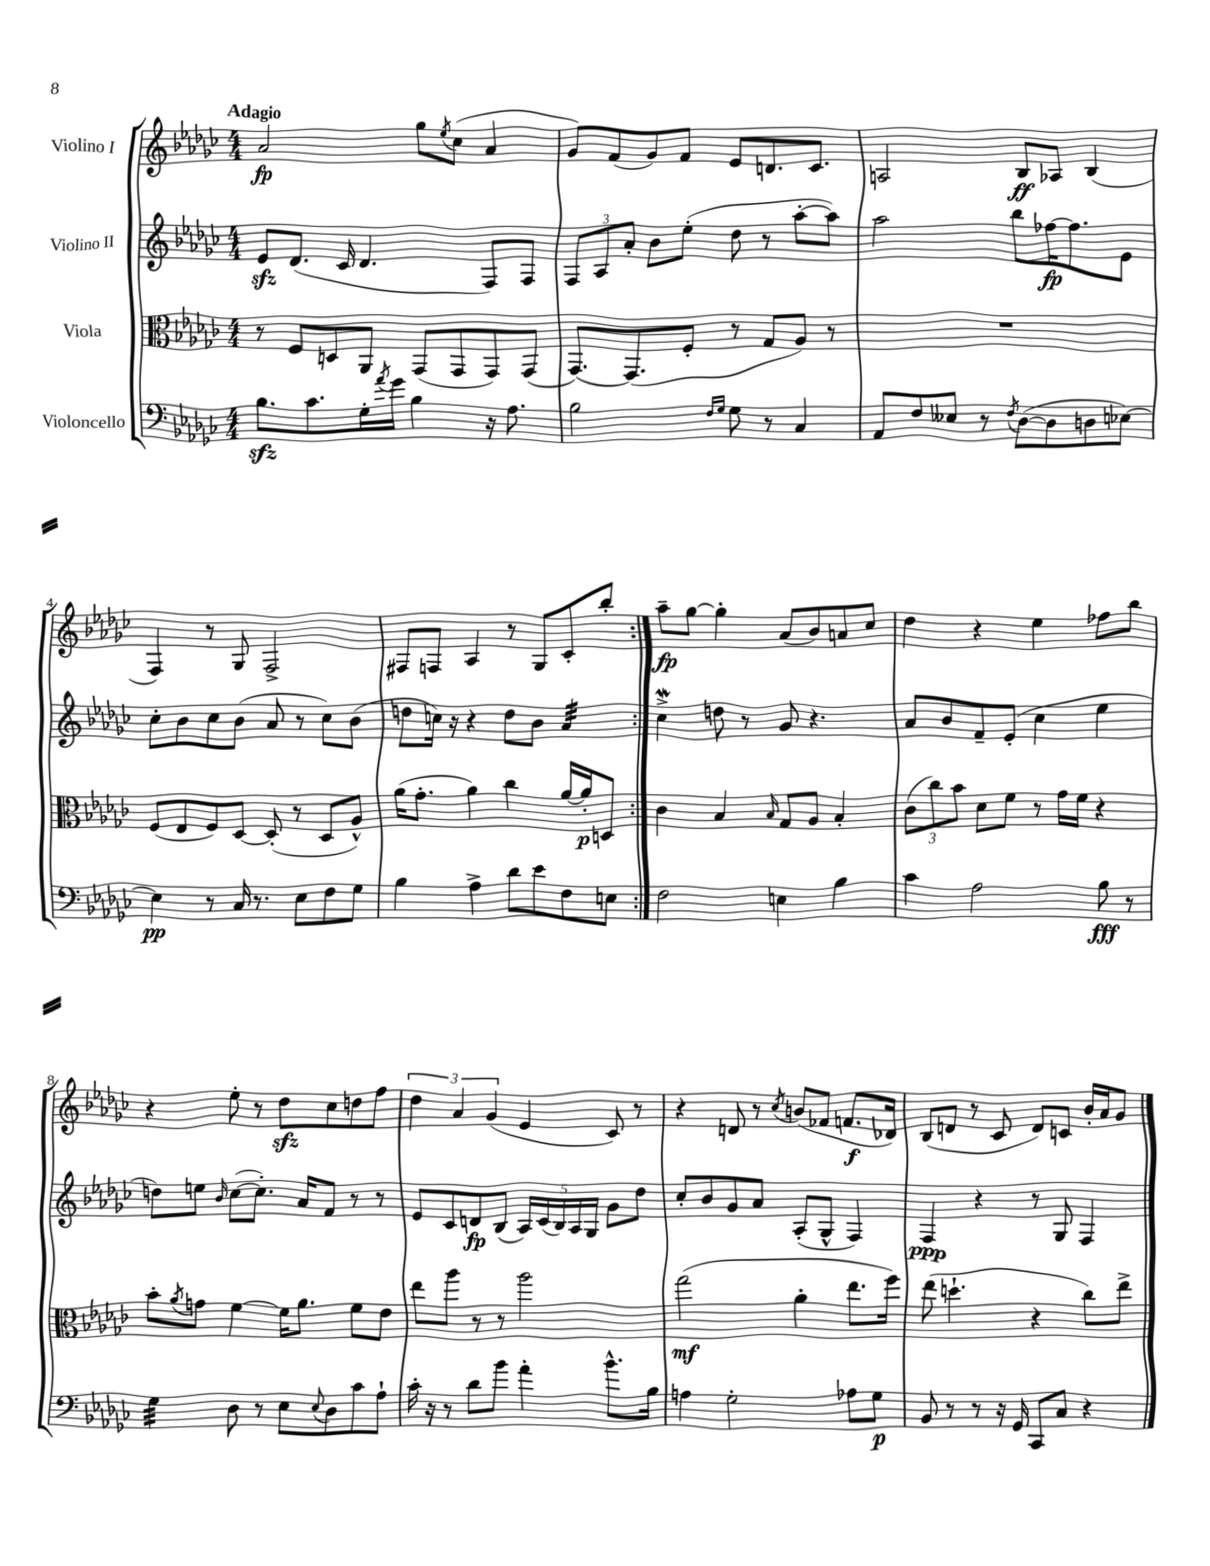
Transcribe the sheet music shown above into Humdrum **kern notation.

**kern	**kern	**kern	**kern
*staff4	*staff3	*staff2	*staff1
*clefF4	*clefC3	*clefG2	*clefG2
*k[b-e-a-d-g-c-]	*k[b-e-a-d-g-c-]	*k[b-e-a-d-g-c-]	*k[b-e-a-d-g-c-]
*M4/4	*M4/4	*M4/4	*M4/4
8.B-	8r	8e-	2a-
.	8F	(8.d-	.
8.c-	.	.	.
.	8D	.	.
.	.	16c-	.
16G-'	8AA-	4.d-	.
8qa-	.	.	.
16g-	.	.	.
4B-	(8GG-	.	8gg-
.	.	.	8qee-
.	8GG-	.	(8cc-
16r	8GG-)	8F)	4a-
8.A-	.	.	.
.	(8GG-	8F	.
=	=	=	=
2B-	[8.GG-)	12F	8g-)
.	.	12A-	.
.	.	.	(8f
.	.	12a-'	.
.	(8.GG-]	.	.
.	.	8b-	8g-)
.	8F'	(8ee-'	8f
16qqF	.	.	.
16qqG-	.	.	.
8G-	8r	8dd-	8e-
8r	8G-	8r	8.d
4C-	8A-)	[8aa-'	.
.	.	.	8.c-
.	8r	8aa-])	.
=	=	=	=
8AA-	1r	2aa-	2A
8F	.	.	.
8E--	.	.	.
8r	.	.	.
8qF	.	.	.
([8D-	.	8bb-	8B-
8D-]	.	[16ff-	8A-
.	.	8.ff-]	.
8D	.	.	(4B-
[8E-)	.	8e-	.
=	=	=	=
4E-]	(8F	8cc-'	4F)
.	8E-	8b-	.
8r	8F)	8cc-	8r
16C-	[8D-	(8b-	8G-
8.r	.	.	.
.	(8D-']	8a-	2F^
8E-	8r	8r	.
8F	8D-	8cc-)	.
8G-	8A-^^)	(8b-	.
=	=	=	=
4B-	(16a-	8dd	8F#
.	8.g-'	.	.
.	.	16cc)	8F
.	.	16r	.
4A-^	4a-)	4r	4A-
8d-	4cc-	8dd	8r
8e-	.	8b-	8G-
8F	[16a-	4a-	8c-'
.	16a-']	.	.
8E	8D	.	8bb-'
=:|!	=:|!	=:|!	=:|!
2F	4c-	4cc-^	8aa-~
.	.	.	[8gg-
.	4B-	8dd	4gg-']
.	.	8r	.
.	16qqB-	.	.
4E	8G-	8g-	(8a-
.	8A-	4.r	8b-)
4B-	4B-'	.	8a
.	.	.	8cc-
=	=	=	=
4c-	(12c-	8a-	4dd-
.	12cc-)	.	.
.	.	8b-	.
.	12b-	.	.
2A-	8d-	8f~	4r
.	8f	(8e-'	.
.	8r	4cc-	4ee-
.	16g-	.	.
.	16f	.	.
8B-	4r	4ee-	8ff-
8r	.	.	8bb-
=	=	=	=
4G-	8b-'	8dd)	4r
.	8qa-	.	.
.	8g	8ee	.
.	.	16qqb-	.
8D-	[4f	([8cc-	8ee-'
8r	.	8.cc-'])	8r
8E-	16f]	.	8dd-
.	8.a-	16a-	.
8qqE-	.	.	.
8D-	.	8f	8cc-
8c-	8f	8r	8dd
8A-`	8e-	8r	8ff
=	=	=	=
16c-'	8ee-	8e-	6dd-
16r	.	.	.
8r	8aa-	8c-	.
.	.	.	6a-
8d-	8r	8d	.
.	.	.	(6g-
8b-	8r	(8B-	.
4a-'	2aa-	20A-)	4e-
.	.	(20c-	.
.	.	20B-)	.
.	.	20A-	.
.	.	20G-	.
8.b-^^	.	8g-	8c-)
.	.	8dd-	8r
16B-	.	.	.
=	=	=	=
4A	(2gg-	8cc-'	4r
.	.	8b-	.
2G-'	.	8g-	8d
.	.	8a-	8r
.	.	.	8qcc-
.	4a-'	(8A-'	(8b
.	.	8G-^^	8f-
8A-	8.ee-	4F)	8.f
8G-	.	.	.
.	16ff)	.	16d-)
=	=	=	=
8BB-	(8ee-	4F	(8B-
8r	4.dd`	.	8d
8r	.	4r	8r
16r	.	.	8c-
16GG-	.	.	.
8CC-	4r	8r	8d)
8C-	.	8G-	8c
4r	8cc-)	4F	16b-'
.	.	.	16a-
.	8ee-^	.	8g-
==	==	==	==
*-	*-	*-	*-
